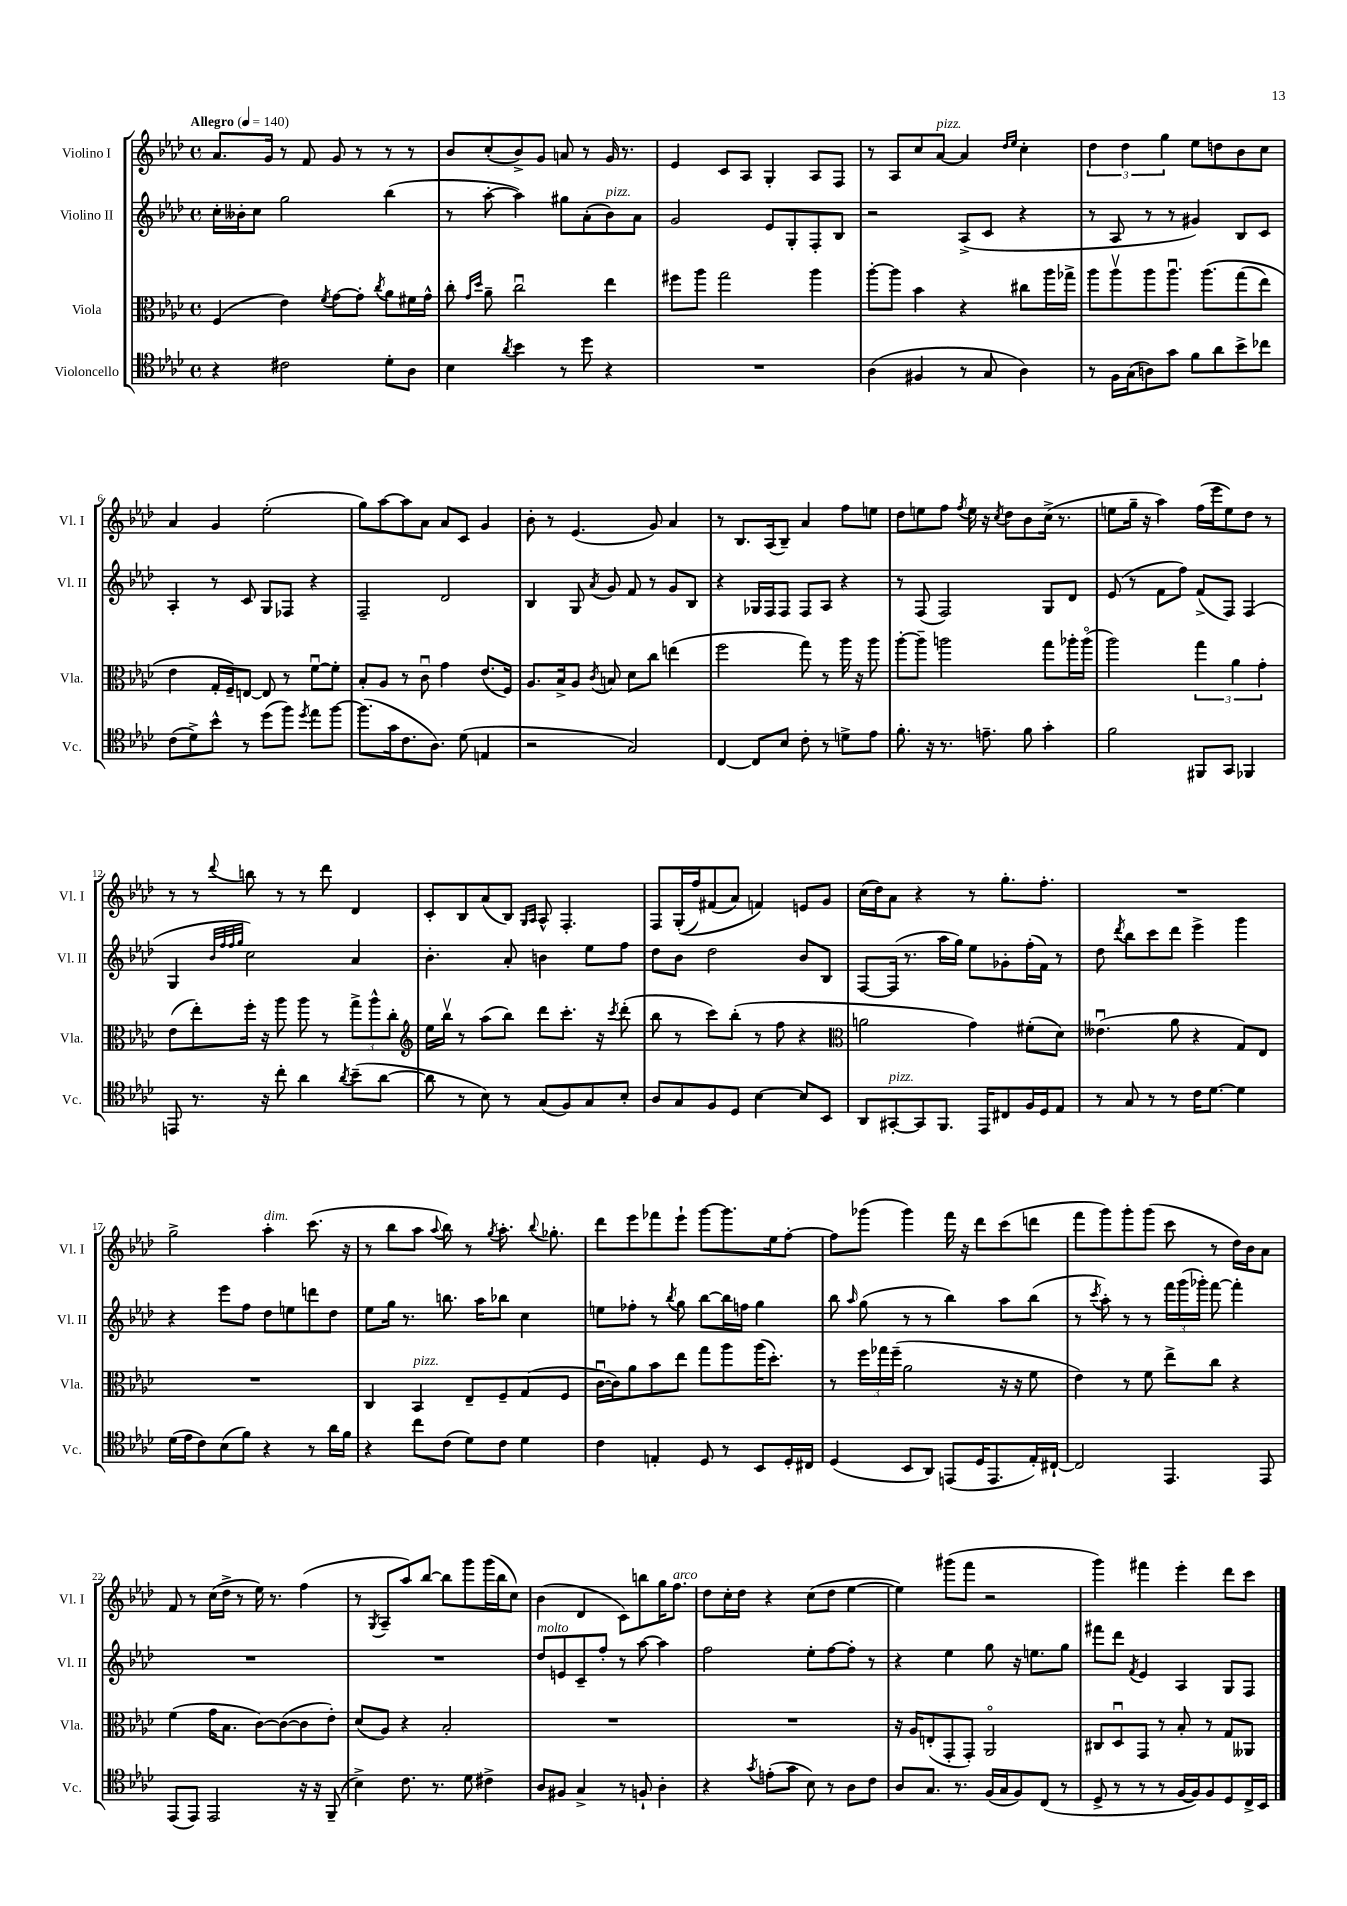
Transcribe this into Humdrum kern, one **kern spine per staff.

**kern	**kern	**kern	**kern
*part4	*part3	*part2	*part1
*staff4	*staff3	*staff2	*staff1
*I"Violoncello	*I"Viola	*I"Violino II	*I"Violino I
*I'Vc.	*I'Vla.	*I'Vl. II	*I'Vl. I
*clefC4	*clefC3	*clefG2	*clefG2
*k[b-e-a-d-]	*k[b-e-a-d-]	*k[b-e-a-d-]	*k[b-e-a-d-]
*M4/4	*M4/4	*M4/4	*M4/4
*met(c)	*met(c)	*met(c)	*met(c)
*MM140	*MM140	*MM140	*MM140
=1	=1	=1	=1
!	!	!	!LO:TX:a:B:t=Allegro
4r	(4F/	16cc'\LL	8.a-/L
.	.	16b--X'\J	.
.	.	8cc\J	.
.	.	.	16g/Jk
2c#X\	4e-\)	2gg\	8r
.	.	.	8f/
.	8qf/	.	.
.	[8g\L	.	8g/
.	8g'\J]	.	8r
.	8qcc/	.	.
8d-'\L	8a-\L	(4bb-\	8r
8A-\J	16f#X\L	.	8r
.	16g^^\JJ	.	.
=2	=2	=2	=2
4B-\	8cc'\	8r	8b-/L
.	16qqg/LL	.	.
.	16qqdd-/JJ	.	.
.	8a-~\	[8aa-'\	(8cc'/
8qa-/	.	.	.
4b-\	2ccu\	4aa-\])	8b-^/)
.	.	.	8g/J
8r	.	8gg#X\L	8an/
8dd-\	.	(8a-'\	8r
!	!	!LO:TX:a:i:t=pizz.	!
4r	4ee-\	8b-\)	16g/
.	.	.	8.r
.	.	8a-\J	.
=3	=3	=3	=3
1r	8ff#X\L	2g/	4e-/
.	8aa-\J	.	.
.	2gg\	.	8c/L
.	.	.	8A-/J
.	.	8e-/L	4G'/
.	.	8G'/	.
.	4aa-\	8F'/	8A-/L
.	.	8B-/J	8F/J
=4	=4	=4	=4
(4A-\	[8aa-'\L	2r	8r
.	8aa-\J]	.	8A-/L
4F#X/	4b-\	.	8cc/
!	!	!	!LO:TX:a:i:t=pizz.
.	.	.	[8a-/J
8r	4r	(8A-^/L	4a-/]
8G/	.	8c/J	.
.	.	.	16qqdd-/LL
.	.	.	16qqee-/JJ
4A-\)	8cc#X\L	4r	4cc'\
.	16aa-\L	.	.
.	16gg-X^\JJ	.	.
=5	=5	=5	=5
8r	8aa-\L	8r	6dd-\
16F\LL	8aa-v\	8A-/	.
.	.	.	6dd-\
(16G\J	.	.	.
8An\)	8aa-\	8r	.
.	.	.	6gg\
8g\J	8.aa-u\J	8r	.
8f\L	.	4g#X/)	8ee-\L
.	(8.aa-\L	.	.
8a-\	.	.	8ddn\
8b-^\	(8gg\	8B-/L	8b-\
8cc-X\J	8ee-\J)	8c/J	8cc\J
!!LO:LB:g=z
=6	=6	=6	=6
(8c\L	4e-\	4A-'/	4a-/
8d-^\)	.	.	.
8b-^^\J	16G'/LL	8r	4g/
.	16F~/J)	.	.
8r	[8En/J	8c/	.
(8dd-\L	8E/]	8G/L	(2ee-'\
8ff\J)	8r	8F-X/J	.
8qdd-/	.	.	.
8ee-\L	[8fu\L	4r	.
[8ff\J	8f'\J]	.	.
=7	=7	=7	=7
(8.ff\L]	8B-'/L	2F~/	8gg\L)
.	8A-/J	.	[8aa-\
16g\k	.	.	.
8.c\	8r	.	8aa-\]
.	8cu\	.	8a-\J
8.A-\J)	.	.	.
.	4g\	2d-/	8a-/L
(8d-\	.	.	8c/J
4En/	(8.e-/L	.	4g/
.	16F/Jk)	.	.
=8	=8	=8	=8
2r	8.A-/L	4B-/	8b-'\
.	.	.	8r
.	16B-^/k	.	.
.	8A-/J	8G/	(4.e-/
.	8qc/	8qa-/	.
.	8Bn/	8g/	.
2G/)	8d-\L	8f/	.
.	8cc\J	8r	8g/)
.	(4een\	8g/L	4a-/
.	.	8B-/J	.
=9	=9	=9	=9
[4C/	2ff\	4r	8r
.	.	.	8.B-/L
8C/L]	.	16G-X/LL	.
.	.	16F/J	(16A-/k
8B-/J	.	8F/J	8B-~/J)
8c'\	8gg\)	8F/L	4a-/
8r	8r	8A-/J	.
8dn^\L	16aa-\	4r	8ff\L
.	16r	.	.
8e-\J	8aa-\	.	8een\J
=10	=10	=10	=10
8.f'\	[8aa-'\L	8r	8dd-\L
.	8aa-~\J]	(8F/	8een\
16r	.	.	.
8.r	2aan\	2F/)	8ff\J
.	.	.	8qff/
.	.	.	16ee\
8.en~\	.	.	16r
.	.	.	8qcc/
.	.	.	8dd-\L
8f\	.	.	8b-\
4g'\	8gg\L	8G/L	(16cc^\Jk
.	.	.	8.r
.	16aa-X'\L	8d-/J	.
.	(16aa-\JJ	.	.
=11	=11	=11	=11
2f\	2aa-\)	(8e-/	8een\L
.	.	8r	16gg~\Jk
.	.	.	16r
.	.	8f\L	4aa-\)
.	.	8ff\J)	.
8FF#X/L	6gg\	(8f^/L	(16ff\LL
.	.	.	16eee-\J
8GG/J	.	8F/J)	8ee\)
.	6a-\	.	.
4FF-X/	.	(4F/	8dd-\J
.	6g'\	.	.
.	.	.	8r
!!LO:LB:g=z
=12	=12	=12	=12
8EEn/	(8e-\L	4G/	8r
8.r	8ee-'\)	.	8r
.	.	32qqb-/LLL	.
.	.	32qqff/	.
.	.	32qqff/	.
.	.	32qqgg/JJJ	8qqddd-/
.	16ff'\Jk	2cc\)	8bbn\
16r	16r	.	.
8cc'\	8aa-\	.	8r
4a-\	8aa-\	.	8r
.	8r	.	8ddd-\
8qa-/	.	.	.
(8b-~\L	12gg^\L	4a-/	4d-/
.	12aa-^^\	.	.
[8a-\J	.	.	.
.	12cc'\J	.	.
=13	=13	=13	=13
*	*clefG2	*	*
8a-\]	16ee-\LL	4.b-'\	8c'/L
.	16bb-v\JJ	.	.
8r	8r	.	8B-/
8B-\)	(8aa-\L	.	(8a-/
8r	8bb-\J)	8a-'/	8B-/J)
.	.	.	16qqG/LL
.	.	.	16qqA-/JJ
(8G/L	8ddd-\L	4bn\	8A-^^/
8F/)	8.ccc'\J	.	4.F'/
8G/	.	8ee-\L	.
.	16r	.	.
.	8qccc/	.	.
8B-'/J	(8ddd-'\	8ff\J	.
=14	=14	=14	=14
8A-/L	8bb-\	8dd-\L	8F/L
8G/	8r	8b-\J	((16G'/L
.	.	.	16ff/J)
8F/	8ccc\L)	2dd-\	(8f#X/
8D-/J	(8bb-'\J	.	8a-/J)
[4B-\	8r	.	4fn/)
.	8ff\	.	.
8B-/L]	4r	8b-/L	8en/L
8BB-/J	.	8B-/J	8g/J
=15	=15	=15	=15
*	*clefC3	*	*
8AA-/L	2an\	[8F/L	(16cc\LL
.	.	.	16dd-\J)
!LO:TX:a:i:t=pizz.	!	!	!
[8GG#X'/	.	(16F/Jk]	8a-\J
.	.	8.r	.
8GG#/]	.	.	4r
8.FF/J	.	16aa-\LL	.
.	.	16gg\JJ)	.
.	4g\)	8ee-\L	8r
16EE-/KL	.	.	.
8C#X/	.	8g-X'\	8.gg'\L
16F/L	(8f#X'\L	(16ff'\L	.
16D-/J	.	16f\JJ)	8.ff'\J
8E-/J	8d-\J)	8r	.
=16	=16	=16	=16
8r	(4.e--Xu\	8dd-\	1r
.	.	8qddd-/	.
8G/	.	8bb-\L	.
8r	.	8ccc\	.
8r	8a-\	8ddd-\J	.
16c\KL	4r	4eee-^\	.
[8.d-\J	.	.	.
4d-\]	8G/L)	4ggg\	.
.	8E-/J	.	.
!!LO:LB:g=z
=17	=17	=17	=17
(16d-\LL	1r	4r	2gg^\
16e-\J	.	.	.
8c\)	.	.	.
(8B-\	.	8eee-\L	.
8f\J)	.	8ff\J	.
!	!	!	!LO:TX:a:i:t=dim.
4r	.	8dd-\L	4aa-'\
.	.	8een\	.
8r	.	8dddn\	(8.ccc\
16a-\LL	.	8dd-\J	.
16f\JJ	.	.	16r
=18	=18	=18	=18
4r	4C/	8ee-\L	8r
.	.	16gg\Jk	8bb-\L
.	.	8.r	.
!	!LO:TX:a:i:t=pizz.	!	!
8cc\L	4BB-/	.	8aa-\J
.	.	.	8qqaa-/
(8c\J	.	8.bbn\	8bb-\)
8d-\L)	8E-~/L	.	8r
.	.	16aa-\KL	.
.	.	.	8qgg/
8c\J	8F~/	8bb-X\J	8.aa-'\
4d-\	(8G/	4cc\	.
.	.	.	8qqbb-/
.	.	.	8.gg-X'\
.	8F/J	.	.
=19	=19	=19	=19
4c\	[16cu\LL	8een\L	8ddd-\L
.	16c\J])	.	.
.	8a-\	8ff-X'\J	8eee-\
4En'/	8b-\	8r	8fff-X\
.	.	8qbb-/	.
.	8ee-\J	8gg\	8eee-`\J
8D-/	8gg\L	[8bb-\L	[8ggg\L
8r	8aa-\	16bb-\L]	8.ggg\]
.	.	16ffn\JJ	.
8BB-/L	(16aa-\K	4gg\	.
.	8.dd-'\J)	.	16ee-\k
16D-'/L	.	.	[8ff'\J
16C#X/JJ	.	.	.
=20	=20	=20	=20
(4D-/	8r	8bb-\	8ff\L]
.	.	16qqaa-/	.
.	24ff\LL	(8gg\	(8ggg-X\J
.	24gg-X\	.	.
.	(24ff~\JJ	.	.
8BB-/L	2a-\	8r	4ggg-\)
8AA-/J)	.	8r	.
(8EEn/L	.	4bb-\)	16fff\
.	.	.	16r
16D-/K	.	.	8ddd-\L
8.EE/	.	.	.
.	16r	8aa-\L	(8ccc\
.	16r	.	.
16E-'/L)	8f\	(8bb-\J	8dddn\J
[16C#X`/JJ	.	.	.
=21	=21	=21	=21
2C#/]	4e-\)	8r	8fff\L
.	.	8qccc/	.
.	.	8aa-'\)	8ggg\)
.	8r	8r	8ggg'\
.	8f\	8r	(8ggg\J
4.EE-/	8ee-^\L	24fff\LL	8ccc\
.	.	(24ggg\	.
.	.	24ggg-X'\JJ)	.
.	8cc\J	[8fff\	8r
.	4r	4fff'\]	16dd-\LL)
.	.	.	16b-\J
8EE-/	.	.	8a-\J
!!LO:LB:g=z
=22	=22	=22	=22
(8EE-/L	(4f\	1r	8f/
8EE-/J)	.	.	8r
2EE-/	16g\KL	.	(16cc\LL
.	8.B-\J	.	16dd-^\JJ
.	.	.	8r
.	[8c\L)	.	16ee-\)
.	.	.	8.r
.	(8c\_	.	.
16r	8c\]	.	(4ff\
16r	.	.	.
(8FF~/	8e-'\J)	.	.
=23	=23	=23	=23
4B-^\)	(8d-/L	1r	8r
.	.	.	8qG/
.	8A-/J)	.	8A-~/L
8.c\	4r	.	8aa-/)
.	.	.	[8bb-/J
8.r	.	.	.
.	2B-'/	.	8bb-\L]
8d-\	.	.	8ggg\
4c#X^\	.	.	(16ggg\L
.	.	.	16bb-\J
.	.	.	8cc\J)
=24	=24	=24	=24
!	!	!LO:TX:a:i:t=molto	!
8A-/L	1r	8dd-/L	(4b-\
8F#X/J	.	8en/	.
4G^/	.	8c~/	4d-/
.	.	8ff'/J	.
8r	.	8r	8c\L)
8Fn`/	.	[8aa-\	8bbn\
4A-'\	.	4aa-\]	16gg\K
!	!	!	!LO:TX:a:i:t=arco
.	.	.	8.ff\J
=25	=25	=25	=25
4r	1r	2ff\	8dd-\L
.	.	.	16cc'\L
.	.	.	16dd-\JJ
8qg/	.	.	.
(8en'\L	.	.	4r
8g\J	.	.	.
8B-\)	.	8ee-'\L	(8cc\L
8r	.	[8ff\	8dd-\J
8A-\L	.	8ff'\J]	[4ee-\
8c\J	.	8r	.
=26	=26	=26	=26
8A-/L	16r	4r	4ee-\])
.	16A-/KL	.	.
8.G/J	(8En'/	.	.
.	8GG'/	4ee-\	(8ggg#X\L
8.r	.	.	.
.	8GG'/J)	.	8fff\J
(16F/LL	2AA-/	8gg\	2r
16G/J	.	.	.
8F/)	.	16r	.
.	.	8.een\L	.
(8C/J	.	.	.
8r	.	8gg\J	.
=27	=27	=27	=27
8D-^/	8C#X/L	8fff#X\L	4ggg\)
8r	8D-u/	8ddd-\J	.
.	.	8qf/	.
8r	8GG/J	4e-/	4fff#X\
8r	8r	.	.
[16F/LL	8B-'/	4A-/	4eee-'\
16F/J])	.	.	.
8F/	8r	.	.
8D-/	8G/L	8G/L	8ddd-\L
16C^/L	8AA--X/J	8F/J	8ccc\J
16BB-/JJ	.	.	.
==	==	==	==
*-	*-	*-	*-
